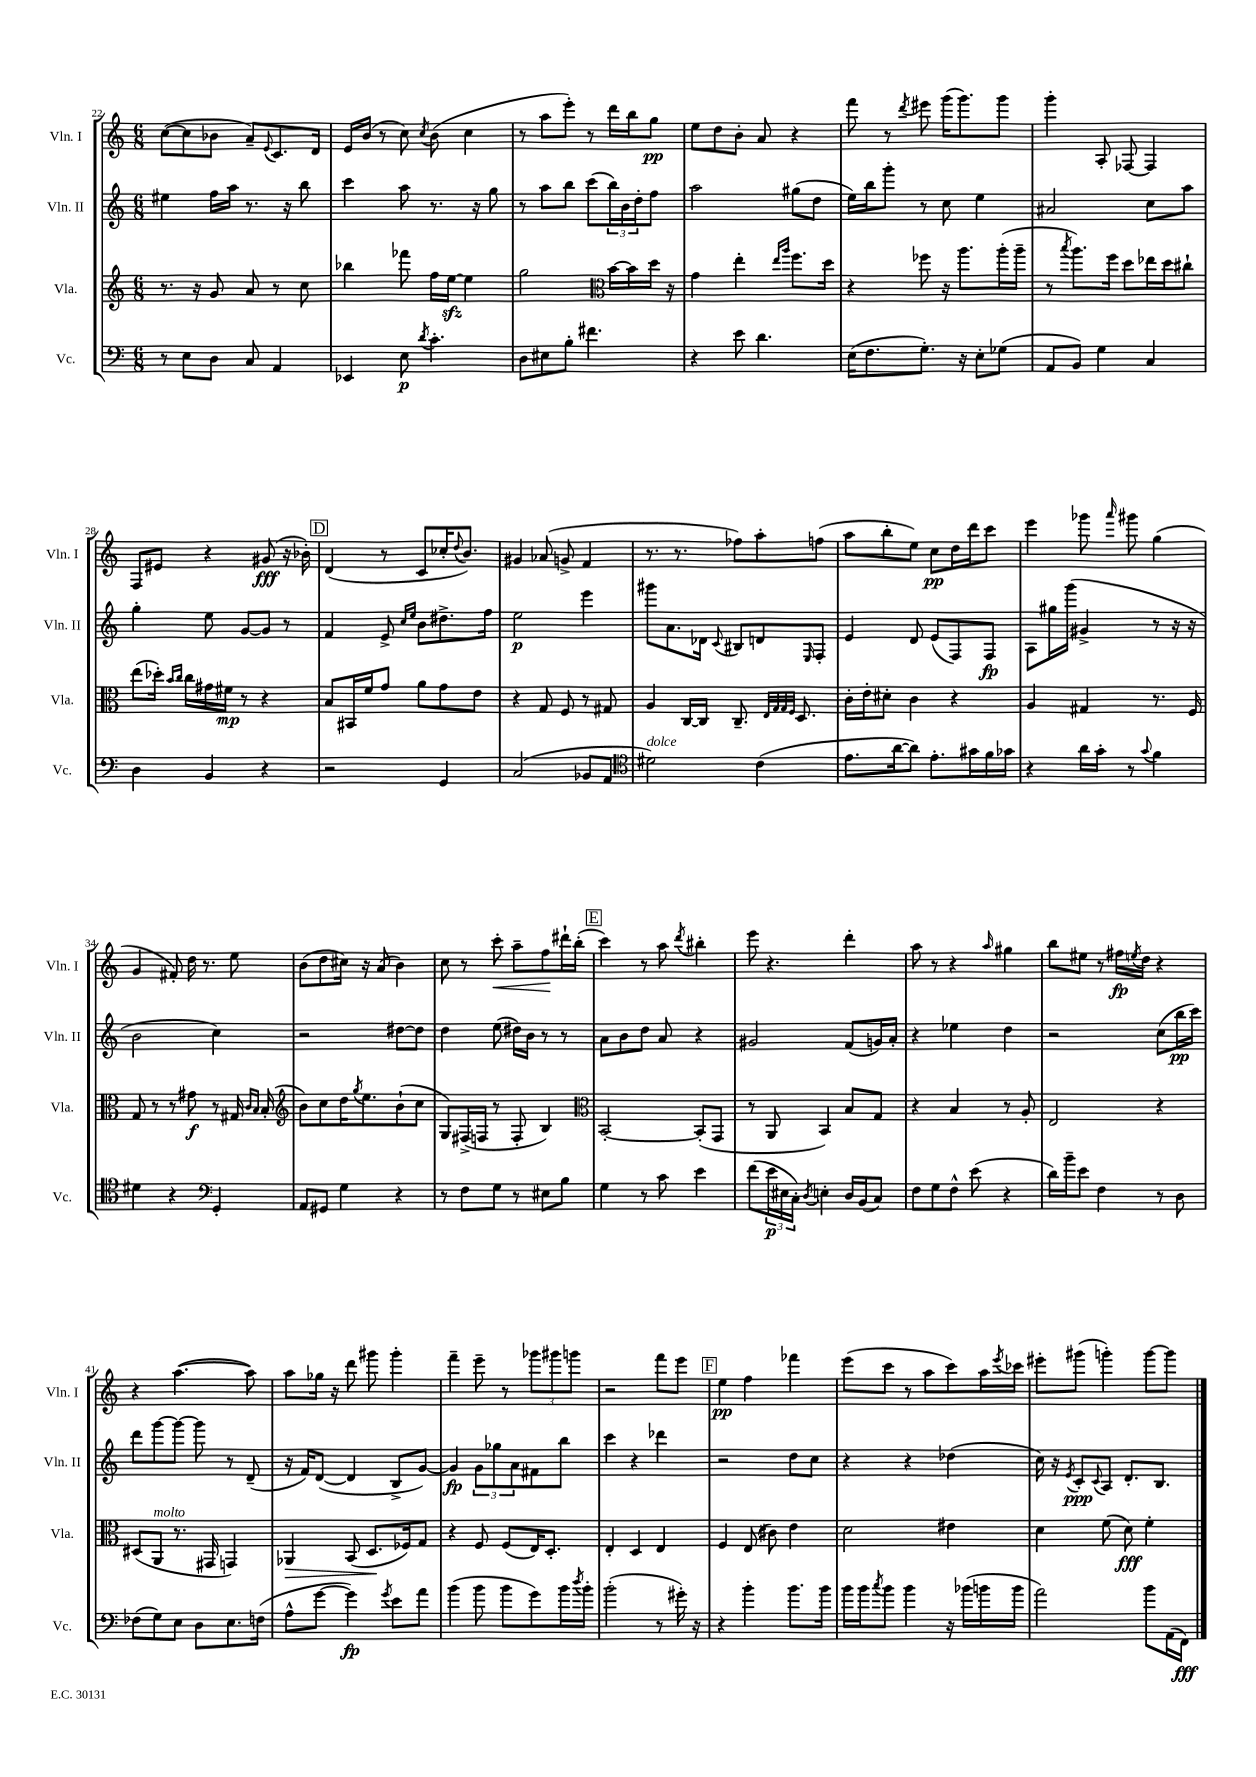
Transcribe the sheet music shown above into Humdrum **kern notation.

**kern	**kern	**kern	**kern
*staff4	*staff3	*staff2	*staff1
*clefF4	*clefG2	*clefG2	*clefG2
*k[]	*k[]	*k[]	*k[]
*M6/8	*M6/8	*M6/8	*M6/8
8r	8.r	4ee#\	([8cc\L
8E\L	.	.	8cc\]
.	16r	.	.
8D\J	8g/	16ff\LL	8b-\J
.	.	16aa\JJ	.
8C/	8a/	8.r	8a~/L)
.	.	.	8qqe/
4AA/	8r	.	8.c/
.	.	16r	.
.	8cc\	8bb\	.
.	.	.	16d/Jk
=	=	=	=
4EE-/	4bb-\	4ccc\	16e/LL
.	.	.	(16b/JJ
.	.	.	8r
8E\	8fff-\	8aa\	8cc\)
8qd/	.	.	8qcc/
4.c'\	16ff\LL	8.r	(8b\
.	[16ee\JJ	.	.
.	4ee\]	.	4cc\
.	.	16r	.
.	.	8gg\	.
=	=	=	=
8D\L	2gg\	8r	8r
8E#\	.	8aa\L	8aa\L
8B'\J	.	8bb\J	8eee'\J)
4.f#\	.	(8ccc\L	8r
*	*clefC3	*	*
.	[16b\LL	24bb\L)	16ddd\LL
.	.	24b\	.
.	16b\]	.	16bb\J
.	.	24dd'\J	.
.	16dd\JJ	8ff\J	8gg\J
.	16r	.	.
=	=	=	=
4r	4g\	2aa\	8ee\L
.	.	.	8dd\
8e\	4ee'\	.	8b'\J
4.d\	.	.	8a/
.	16qqee/LL	.	.
.	16qqaa/JJ	.	.
.	8.ff\L	(8gg#\L	4r
.	.	8dd\J	.
.	16dd\Jk	.	.
=	=	=	=
(16E\LK	4r	16ee\LL)	8fff\
8.F\	.	16bb\J	.
.	.	8ggg'\J	8r
.	.	.	8qddd/
8.G'\J)	8ff-\	8r	8eee#\
.	16r	8cc\	(16ggg\LK
16r	8.aa\L	.	8.ggg\)
8E'\L	.	4ee\	.
(8G-\J	(16aa'\L	.	8ggg\J
.	16aa~\JJ	.	.
=	=	=	=
8AA/L	8r	2a#/	4ggg'\
.	8qbb/	.	.
8BB/J)	8.aa\L)	.	.
4G\	.	.	8A'/
.	16ff\Jk	.	.
.	8dd\L	.	[8F-/
4C/	16ee-\L	8cc\L	4F-/]
.	16dd\J	.	.
.	8cc#`\J	8aa\J	.
=	=	=	=
4D\	(8ee\L	4gg'\	8F/L
.	16dd-'\Jk)	.	8e#/J
.	16qqb/LL	.	.
.	16qqcc/JJ	.	.
.	16cc\LL	.	.
4BB/	16g#\	8ee\	4r
.	16f#\JJ	.	.
.	8r	[8g/L	.
4r	4r	8g/]J	(8g#/
.	.	8r	16r
.	.	.	16b-'\)
=	=	=	=
2r	8B/L	4f/	(4d/
.	16BB#/L	.	.
.	16f/J	.	.
.	8g/J	8e^/	8r
.	.	16qqcc/LL	.
.	.	16qqee/JJ	.
.	8a\L	8b\L	8c/L
4GG/	8g\	8.dd#^\	16cc-'/K
.	.	.	8qqdd/
.	.	.	8.b/J)
.	8e\J	.	.
.	.	16ff\Jk	.
=	=	=	=
(2C/	4r	2ee\	4g#/
.	8G/	.	(8a-/
.	8F/	.	8g^/
8BB-/L	8r	4eee\	4f/
8AA/J	8G#/	.	.
=	=	=	=
*clefC4	*	*	*
2d#\)	4A/	8ggg#\L	8.r
.	.	8.a\	.
.	.	.	8.r
.	[16C/LL	.	.
.	16C/]JJ	16d-\Jk	.
.	.	8qqc/	.
.	8.C~/	8B#/L	8ff-\L)
(4c\	.	8d/	8aa'\
.	32qqE/LLL	.	.
.	32qqG/	.	.
.	32qqG/	.	.
.	32qqF/JJJ	.	.
.	8.D/	.	.
.	.	16qqE/	.
.	.	8F'/J	(8ff\J
=	=	=	=
8.e\L	16c'\LL	4e/	8aa\L
.	16e'\J	.	.
.	8d#'\J	.	8bb'\
[16a\k	.	.	.
8a\]J)	4c\	8d/	8ee\J)
8.e'\L	.	(8e/L	8cc\L
.	4r	8F/)	16dd\L
16g#\L	.	.	16ddd\J
16f\	.	8F/J	8ccc\J
16g-\JJ	.	.	.
=	=	=	=
4r	4A/	8A\L	4eee\
.	.	16gg#\L	.
.	.	(16ggg\JJ	.
16a\LL	4G#/	4g#^/	8ggg-\
16g'\JJ	.	.	.
.	.	.	16qqaaa/
8r	.	.	8ggg#\
8qqg/	.	.	.
4f\	8.r	8r	(4gg\
.	.	16r	.
.	16F/	16r	.
=	=	=	=
4d#\	8G/	2b\	4g/
.	8r	.	.
4r	8r	.	8f#'/)
.	8g#\	.	16dd\
.	.	.	8.r
*clefF4	*	*	*
4GG'/	8r	4cc\)	.
.	16G#/	.	8ee\
.	16qqc/LL	.	.
.	16qqB/JJ	.	.
.	(16B'/	.	.
=	=	=	=
*	*clefG2	*	*
8AA/L	8b\L)	2r	(8b\L
8GG#/J	8cc\	.	8dd\
4G\	16dd\K	.	16cc#\Jk)
.	8qgg/	.	.
.	8.ee\	.	16r
.	.	.	(8a/
4r	(8b`\	[8dd#\L	4b\)
.	8cc\J	8dd#\]J	.
=	=	=	=
8r	8G/L)	4dd\	8cc\
8F\L	(16F#^/L	.	8r
.	16F/JJ	.	.
8G\J	8r	(8ee\	8ccc'\
8r	8F'/	16dd#\LL)	8aa~\L
.	.	16b\JJ	.
8E#\L	4B/)	8r	8ff\
8B\J	.	8r	16ddd#`\L
.	.	.	(16bb'\JJ
=	=	=	=
*	*clefC3	*	*
4G\	[2BB'/	8a\L	4ccc\)
.	.	8b\	.
8r	.	8dd\J	8r
8c\	.	8a/	8aa\
.	.	.	8qddd/
4e\	(8BB'/]L	4r	4bb#'\
.	8GG/J	.	.
=	=	=	=
(8f\L	8r	2g#/	8eee\
24e\L	8AA/	.	4.r
24E#\	.	.	.
24C'\JJ)	.	.	.
8qD/	.	.	.
4E'\	4BB/)	.	.
16D/LL	8B/L	(8f/L	4ddd'\
(16BB/J	.	.	.
8C/J)	8G/J	16g/L)	.
.	.	16a'/JJ	.
=	=	=	=
8F\L	4r	4r	8aa\
8G\	.	.	8r
8F^^\J	4B/	4ee-\	4r
(8e\	.	.	.
.	.	.	16qqaa/
4r	8r	4dd\	4gg#\
.	8A'/	.	.
=	=	=	=
16d\LL)	2E/	2r	8bb\L
16b~\J	.	.	.
8e\J	.	.	8ee#\J
4F\	.	.	8r
.	.	.	16ff#\LL
.	.	.	8qee/
.	.	.	16dd\JJ
8r	4r	(8cc\L	4r
8D\	.	16bb\L	.
.	.	16ccc\JJ)	.
=	=	=	=
(8F-\L	(8D#/L	8ddd\L	4r
8G\)	8AA/J	[8ggg\	.
8E\J	8.r	8ggg\_J	([4.aa\
8D\L	.	8ggg\]	.
.	16GG#/	.	.
8.E\	4GG/)	8r	.
.	.	(8d~/	8aa\])
(16F\Jk	.	.	.
=	=	=	=
8A^^\L	4AA-/	16r	8aa\L
.	.	16f/LK)	.
[8g\J	.	([8d/J	16gg-\Jk
.	.	.	16r
4g\])	(8BB/	4d/]	8ddd\
.	8.D/L	.	8ggg#\
8qg/	.	.	.
8e\L	.	8B^/L	4ggg#'\
.	16F-/k)	.	.
8a\J	8G/J	[8g/J)	.
=	=	=	=
(4b\	4r	4g/]	4fff~\
8b\	8F/	12g\L	8eee~\
.	.	12gg-\	.
8b\L	(8F/L	.	8r
.	.	12a\	.
8g\)	16E/K)	8f#\	12ggg-\L
.	8.D'/J	.	.
.	.	.	12ggg#\
16b\L	.	8bb\J	.
.	.	.	12ggg\J
8qdd/	.	.	.
16b'\JJ	.	.	.
=	=	=	=
(2b'\	4E'/	4ccc\	2r
.	4D/	4r	.
8r	4E/	4ddd-\	8fff\L
16g#'\)	.	.	8eee\J
16r	.	.	.
=	=	=	=
4r	4F/	2r	4ee\
4b'\	(8E/	.	4ff\
.	8c#\)	.	.
8.b\L	4e\	8dd\L	4fff-\
.	.	8cc\J	.
16b\Jk	.	.	.
=	=	=	=
16b\LL	2d\	4r	(8eee\L
16b\J	.	.	.
8qcc/	.	.	.
8b\J	.	.	8ccc\J
4b\	.	4r	8r
.	.	.	8aa\L
16r	4e#\	(4dd-\	8ccc\)
(16b-\LL	.	.	.
16b\	.	.	16aa\L
.	.	.	8qeee/
16b\JJ	.	.	16ccc-\JJ
=	=	=	=
2a\)	4d\	16cc\)	8eee#'\L
.	.	16r	.
.	.	8qe/	.
.	.	8c'/L	(8ggg#\J
.	.	8qqc/	.
.	(8f\	8A/J	4ggg'\)
.	8d\)	8.d'/L	.
8b\L	4f'\	.	[8ggg\L
.	.	8.B/J	.
(16AA\L	.	.	8ggg\]J
16FF\JJ)	.	.	.
==	==	==	==
*-	*-	*-	*-
